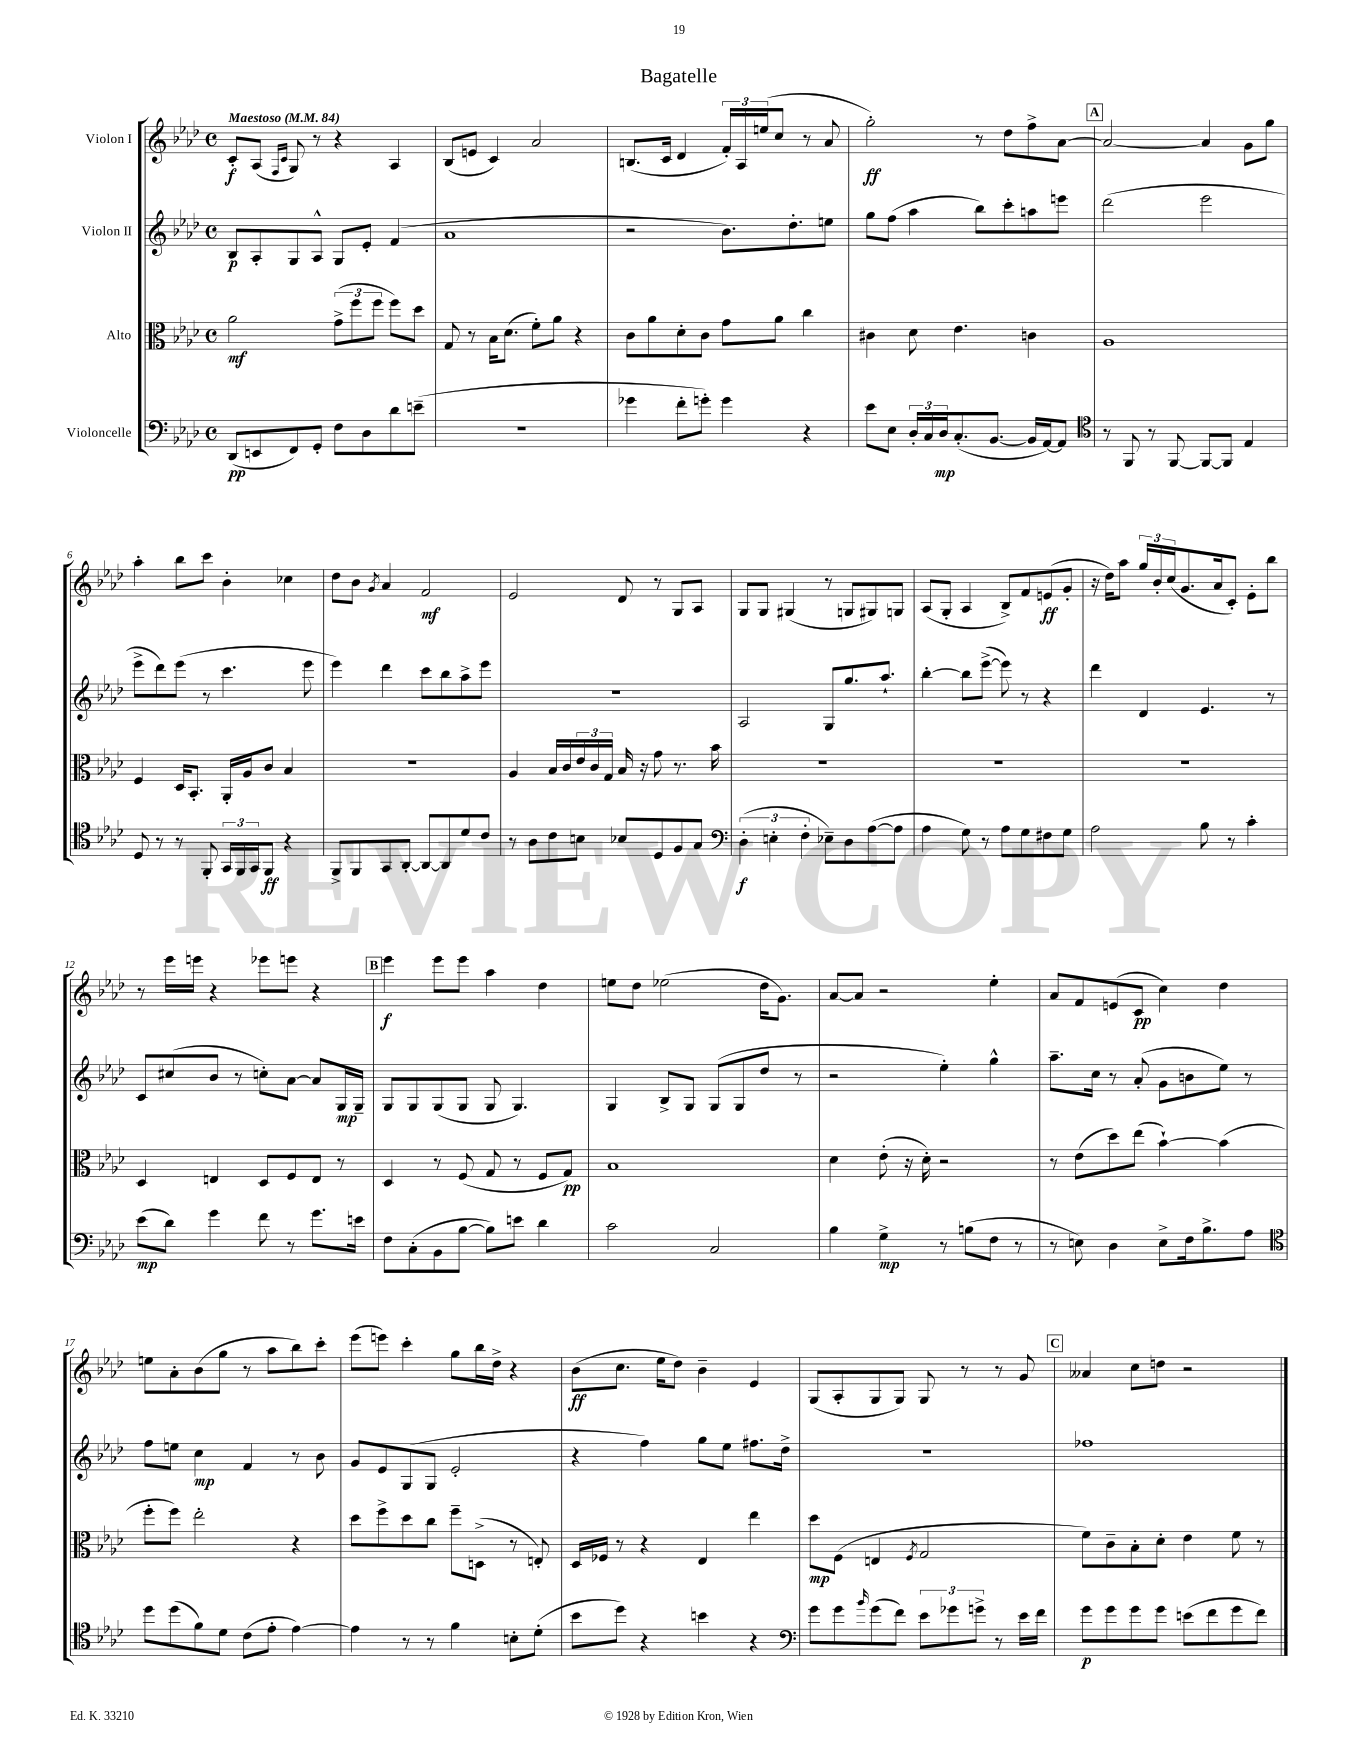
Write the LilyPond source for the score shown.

\header { title = "Bagatelle" }
<<
\new StaffGroup <<
\new Staff = "s0" \with { instrumentName = "Violon I" } {
    \clef treble \key aes \major \defaultTimeSignature \time 4/4 \tempo "Maestoso" 4 = 84
    c'8-.\f aes8( \grace { f16 c'16 } g8) r8 r4 aes4 |
    bes8( e'8 c'4) aes'2 |
    b8.( c'16 des'4 \tuplet 3/2 { f'16-.) aes16 e''16( } c''8 r8 aes'8 |
    g''2-.\ff) r8 des''8 f''8-> aes'8~ |
    \mark \markup { \box "A" } aes'2~ aes'4 g'8 g''8 |
    aes''4-. bes''8 c'''8 bes'4-. ces''4 |
    des''8 bes'8 \acciaccatura { g'8 } aes'4 f'2\mf |
    ees'2 des'8 r8 g8 aes8 |
    g8 g8 gis4( r8 g8 gis8) g8 |
    aes8( g8-. aes4 bes8->) f'8 e'8\ff( g'8-. |
    r16 des''16) aes''8 \tuplet 3/2 { g''16 bes'16-. c''16( } g'8. aes'16 c'8-.) ees'8-. bes''8 |
    r8 ees'''16 e'''16 r4 ees'''8 e'''8 r4 |
    \mark \markup { \box "B" } ees'''4\f ees'''8 ees'''8 aes''4 des''4 |
    e''8 des''8 ees''2( des''16 g'8.) |
    aes'8~ aes'8 r2 ees''4-. |
    aes'8 f'8 e'8( c'8\pp c''4) des''4 |
    e''8 aes'8-. bes'8( g''8 r8 aes''8 bes''8) c'''8-. |
    ees'''8( e'''8) c'''4-. g''8 bes''16 des''16-> r4 |
    bes'8\ff( c''8. ees''16 des''8) bes'4-- ees'4 |
    g8( aes8-. g8 g8) g8 r8 r8 g'8 |
    \mark \markup { \box "C" } aeses'4 c''8 d''8 r2 \bar "|." |
}
\new Staff = "s1" \with { instrumentName = "Violon II" } {
    \clef treble \key aes \major \defaultTimeSignature \time 4/4
    bes8\p aes8-. g8 aes8-^ g8 ees'8-. f'4( |
    aes'1 |
    r2 bes'8.) des''8.-. e''8 |
    g''8 f''8( aes''4 bes''8) c'''8-. a''8 e'''8 |
    \mark \markup { \box "A" } des'''2( ees'''2 |
    ees'''8-> des'''8) ees'''8( r8 c'''4. ees'''8 |
    ees'''4) des'''4 c'''8 bes''8 aes''8-> ees'''8 |
    R1 |
    aes2 g8 g''8. aes''8.-! |
    bes''4~-. bes''8 ees'''8~->( ees'''8) r8 r4 |
    des'''4 des'4 ees'4. r8 |
    c'8 cis''8( bes'8 r8 c''8-.) aes'8~ aes'8 g16\mp g16-- |
    \mark \markup { \box "B" } g8 g8 g8( g8 g8 g4.) |
    g4 bes8-> g8 g8( g8 des''8 r8 |
    r2 ees''4-.) g''4-^ |
    aes''8.-- c''16 r8 aes'8-.( g'8 b'8 ees''8) r8 |
    f''8 e''8 c''4\mp f'4 r8 bes'8 |
    g'8 ees'8 g8( g8 ees'2-. |
    r4 f''4) g''8 ees''8 fis''8. des''16-> |
    R1 |
    \mark \markup { \box "C" } fes''1 \bar "|." |
}
\new Staff = "s2" \with { instrumentName = "Alto" } {
    \clef alto \key aes \major \defaultTimeSignature \time 4/4
    aes'2\mf \tuplet 3/2 { g'8->( f''8 f''8 } f''8) des''8 |
    g8 r8 bes16 des'8.( f'8-.) aes'8 r4 |
    c'8 aes'8 des'8-. c'8 g'8 aes'8 c''4 |
    cis'4 des'8 ees'4. c'4 |
    \mark \markup { \box "A" } aes1 |
    f4 des16 bes,8.-. aes,16-. aes16 c'8 bes4 |
    R1 |
    aes4 bes16 c'16 \tuplet 3/2 { ees'16 c'16 g16 } bes16 r16 g'8 r8. bes'16 |
    R1 |
    R1 |
    R1 |
    des4 e4 des8 f8 e8 r8 |
    \mark \markup { \box "B" } des4 r8 f8( g8 r8 f8 g8\pp) |
    bes1 |
    des'4 ees'8-.( r16 des'16-.) r2 |
    r8 ees'8( des''8) ees''8( bes'4~-!) bes'4( |
    f''8-. f''8) ees''2-. r4 |
    des''8 f''8-> des''8 c''8 f''8-- d8->( r8 e8-.) |
    des16 fes16 r8 r4 ees4 ees''4 |
    des''8\mp f8( e4 \acciaccatura { f8 } g2 |
    \mark \markup { \box "C" } f'8) c'8-- bes8-. des'8-. ees'4 f'8 r8 \bar "|." |
}
\new Staff = "s3" \with { instrumentName = "Violoncelle" } {
    \clef bass \key aes \major \defaultTimeSignature \time 4/4
    des,8\pp( e,8 f,8) g,8-. f8 des8 des'8 e'8--( |
    R1 |
    ges'4 f'8-. g'8-.) g'4 r4 |
    ees'8 ees8 \tuplet 3/2 { des16-. c16 des16\mp } c8.-.( bes,8.~ bes,16 aes,16~) aes,8 |
    \mark \markup { \box "A" } \clef tenor r8 f,8 r8 f,8~ f,8~ f,8 ees4 |
    des8 r8 r8 f,8-. \tuplet 3/2 { g,16 f,16 g,16 } f,8\ff r4 |
    f,8-> f,8 g,8 aes,8~-. aes,8~ aes,8 des'8 c'8 |
    r8 aes8 c'8 b8 bes8 des8 f8 g8 |
    \clef bass \tuplet 3/2 { des4-.\f( e4-. f4-. } ees8--) des8 aes8~( aes8 |
    aes4 g8) r8 aes8 g8 fis8 g8 |
    aes2 bes8 r8 c'4-. |
    ees'8\mp( des'8) g'4 f'8 r8 g'8. e'16 |
    \mark \markup { \box "B" } f8 c8-.( bes,8 bes8~ bes8) e'8 des'4 |
    c'2 c2 |
    bes4 g4->\mp r8 b8( f8 r8 |
    r8 e8) des4 e8-> f16 bes8.-> aes8 |
    \clef tenor des''8 des''8( f'8) des'8 c'8( ees'8-. ees'4~) |
    ees'4 r8 r8 f'4 b8-. des'8-.( |
    bes'8 des''8) r4 b'4 r4 |
    \clef bass g'8 g'8 \grace { bes'16 } g'8( f'8) \tuplet 3/2 { ees'8 ges'8 g'8-> } r8 ees'16 f'16 |
    \mark \markup { \box "C" } g'8\p g'8 g'8 g'8 e'8( f'8 g'8 f'8) \bar "|." |
}
>>
>>
